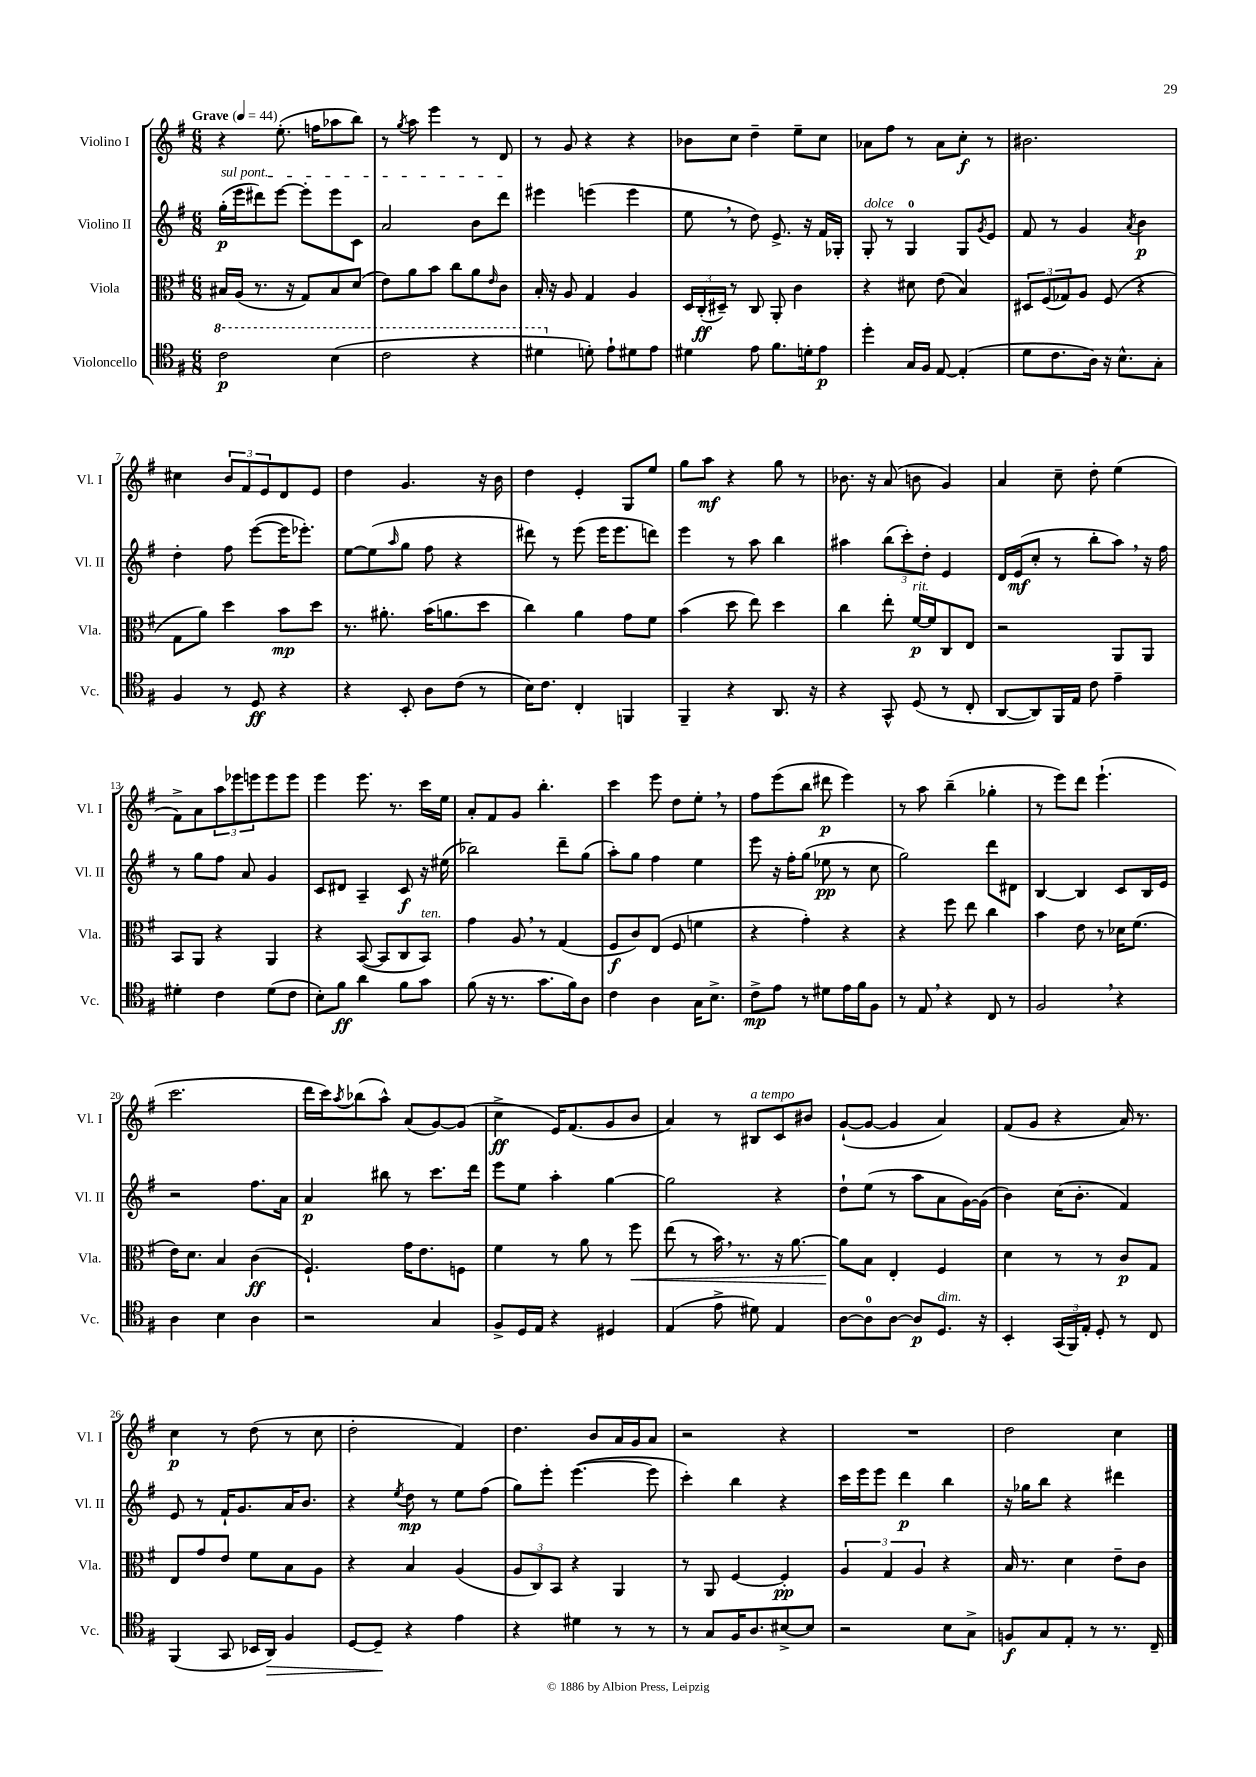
<<
\new StaffGroup <<
\new Staff = "s0" \with { instrumentName = "Violino I" shortInstrumentName = "Vl. I" } {
    \clef treble \key g \major \numericTimeSignature \time 6/8 \tempo "Grave" 4 = 44
    r4 e''8.-.( f''16 aes''8 b''8) |
    r8 \acciaccatura { g''8 } a''8 e'''4 r8 d'8 |
    r8 g'8 r4 r4 |
    bes'8 c''8 d''4-- e''8-- c''8 |
    aes'8 fis''8 r8 aes'8 c''8-.\f r8 |
    bis'2. |
    cis''4 \tuplet 3/2 { b'8 fis'8 e'8 } d'8 e'8 |
    d''4 g'4. r16 b'16 |
    d''4 e'4-. g8 e''8 |
    g''8 a''8\mf r4 g''8 r8 |
    bes'8. r16 a'8( b'8 g'4) |
    a'4 c''8-- d''8-. e''4( |
    fis'8->) a'8 \tuplet 3/2 { a''8 ees'''8 e'''8 } e'''8 e'''8 |
    e'''4 e'''8. r8. c'''16 e''16 |
    a'8-. fis'8 g'8 b''4.-. |
    c'''4 e'''8 d''8 e''8-. \breathe r8 |
    fis''8 e'''8( b''8 dis'''8\p e'''4) |
    r8 a''8 b''4--( ges''4-. |
    r8 e'''8) d'''8 e'''4.-!( |
    c'''2. |
    d'''16 c'''16) \acciaccatura { a''8 } bes''8( a''8-^) a'8( g'8~) g'8( |
    c''4->\ff e'16) fis'8.( g'8 b'8 |
    a'4) r8 bis8^\markup { \italic "a tempo" } c'8 bis'8 |
    g'8~-!( g'8~ g'4 a'4) |
    fis'8( g'8 r4 a'16) r8. |
    c''4\p r8 d''8( r8 c''8 |
    d''2-. fis'4) |
    d''4. b'8 a'16 g'16 a'8 |
    r2 r4 |
    R2. |
    d''2 c''4 \bar "|." |
}
\new Staff = "s1" \with { instrumentName = "Violino II" shortInstrumentName = "Vl. II" } {
    \clef treble \key g \major \numericTimeSignature \time 6/8
    \once \override TextSpanner.bound-details.left.text = \markup { \italic "sul pont." } g''16-.\p\startTextSpan( e'''16 dis'''8) e'''8~ e'''8-. e'''8 c'8 |
    a'2 b'8 d'''8\stopTextSpan |
    eis'''4 e'''4( e'''4 |
    e''8 \breathe r8 d''8) e'8.-> r16 fis'16 ges16-. |
    g8-.^\markup { \italic "dolce" } r8 g4-0 g8 \acciaccatura { g'8 } e'8 |
    fis'8 r8 g'4 \acciaccatura { a'8 } b'4\p |
    d''4-. fis''8 e'''8~( e'''16 ees'''8.-.) |
    e''8~ e''8( \grace { a''16 } g''8 fis''8 r4 |
    dis'''8) r8 e'''8( e'''16 e'''8. d'''8) |
    e'''4 r8 a''8 b''4 |
    ais''4 \tuplet 3/2 { b''8( c'''8-.) d''8-. } e'4 |
    d'16 e'16\mf( c''8-. r8 b''8-. a''8) \breathe r16 fis''16 |
    r8 g''8 fis''8 a'8 g'4 |
    c'8 dis'8 a4-- c'8\f r16 eis''16( |
    bes''2) d'''8-- g''8( |
    a''8-.) g''8 fis''4 e''4 |
    e'''8 r16 fis''16-. g''8( ees''8\pp r8 c''8 |
    g''2) d'''8 dis'8 |
    b4~ b4 c'8 b16 e'16 |
    r2 fis''8. a'16 |
    a'4\p bis''8 r8 c'''8. d'''16 |
    e'''8 e''8 a''4-. g''4~ |
    g''2 r4 |
    d''8-! e''8( r8 a''8 a'8 g'16~) g'16( |
    b'4) c''16( b'8.-. fis'4) |
    e'8 r8 fis'16-! g'8. a'16 b'8. |
    r4 \acciaccatura { e''8 } d''8\mp r8 e''8 fis''8( |
    g''8) e'''8-. e'''4.~( e'''8 |
    c'''4-.) b''4 r4 |
    c'''16 e'''16 e'''8 d'''4\p b''4 |
    r16 ges''16 b''8 r4 dis'''4 \bar "|." |
}
\new Staff = "s2" \with { instrumentName = "Viola" shortInstrumentName = "Vla." } {
    \clef alto \key g \major \numericTimeSignature \time 6/8
    bis16 a16( r8. r16 g8) bis8 d'8( |
    e'8) a'8 b'8 c''8 a'8 \grace { e'16 } c'8 |
    b16-. r16 a8 g4 a4 |
    \tuplet 3/2 { d16 c16-.\ff( dis16--) } r8 c8 a,8-. c'4 |
    r4 dis'8 e'8( b4) |
    \tuplet 3/2 { dis8 fis8( ges8) } a8 fis8( r4 |
    g8 a'8) d''4 b'8\mp d''8 |
    r8. ais'8.-. b'16( a'8. d''8 |
    c''4) a'4 g'8 fis'8 |
    b'4( d''8 e''8) d''4 |
    c''4 e''8-. fis'16~\p^\markup { \italic "rit." } fis'16 c8 e8 |
    r2 a,8 a,8 |
    b,8 a,8 r4 a,4 |
    r4 b,8~( b,8 c8 b,8^\markup { \italic "ten." }) |
    g'4 a8 \breathe r8 g4( |
    fis8\f c'8) e8( fis8 f'4 |
    r4 g'4-.) r4 |
    r4 fis''8 e''8 c''4 |
    b'4 e'8 r8 des'16 fis'8.( |
    e'16) d'8. b4 c'4\ff( |
    fis4.-!) g'16 e'8. f8 |
    fis'4 r8 a'8 r8 fis''8\< |
    e''8( r8 b'16) \breathe r8. r16 a'8.~ |
    a'8\! b8 e4-. fis4 |
    d'4 r8 r8 c'8\p g8 |
    e8 g'8 e'8 fis'8 b8 a8 |
    r4 b4 a4( |
    \tuplet 3/2 { a8 c8) b,8 } r4 a,4 |
    r8 a,8 fis4~ fis4-.\pp |
    \tuplet 3/2 { a4 g4 a4 } r4 |
    b16 r8. d'4 e'8-- c'8 \bar "|." |
}
\new Staff = "s3" \with { instrumentName = "Violoncello" shortInstrumentName = "Vc." } {
    \clef tenor \key g \major \numericTimeSignature \time 6/8
    \ottava #1 c''2\p b'4( |
    c''2 r4 |
    dis''4 \ottava #0 d'!8-.) e'8-! dis'8 e'8 |
    dis'4 e'8 fis'8. d'16-. e'8\p |
    d''4-. g16 fis16 e8~ e4-.( |
    d'8 c'8. a16) r16 b8.-^ g8-. |
    fis4 r8 d8\ff r4 |
    r4 b,8-. a8 c'8( r8 |
    b16) c'8. c4-. f,4 |
    fis,4-- r4 a,8. r16 |
    r4 g,8-^ d8( r8 c8-. |
    a,8~ a,8) fis,16 e16 c'8 e'4-- |
    dis'4-. c'4 dis'8( c'8 |
    b8-.) fis'8\ff a'4 fis'8 g'8 |
    fis'8( r16 r8. g'8. fis'16) a8 |
    c'4 a4 g16 b8.-> |
    c'8->\mp e'8 r8 dis'8 e'16 fis'16 fis8 |
    r8 e8 \breathe r4 c8 r8 |
    fis2 \breathe r4 |
    a4 b4 a4 |
    r2 g4 |
    fis8-> d16 e16 r4 dis4 |
    e4( e'8-> dis'8) e4 |
    a8~ a8-0 a8~ a8\p d8.^\markup { \italic "dim." } r16 |
    b,4-. \tuplet 3/2 { g,16( fis,16) e16-. } d8-. r8 c8 |
    fis,4( g,8 bes,16 a,16\>) fis4 |
    d8~ d8--\! r4 e'4 |
    r4 dis'4 r8 r8 |
    r8 g8 fis16 a8. bis8~-> bis8 |
    r2 b8 g8-> |
    f8\f g8 e8-. r8 r8. c16-- \bar "|." |
}
>>
>>
